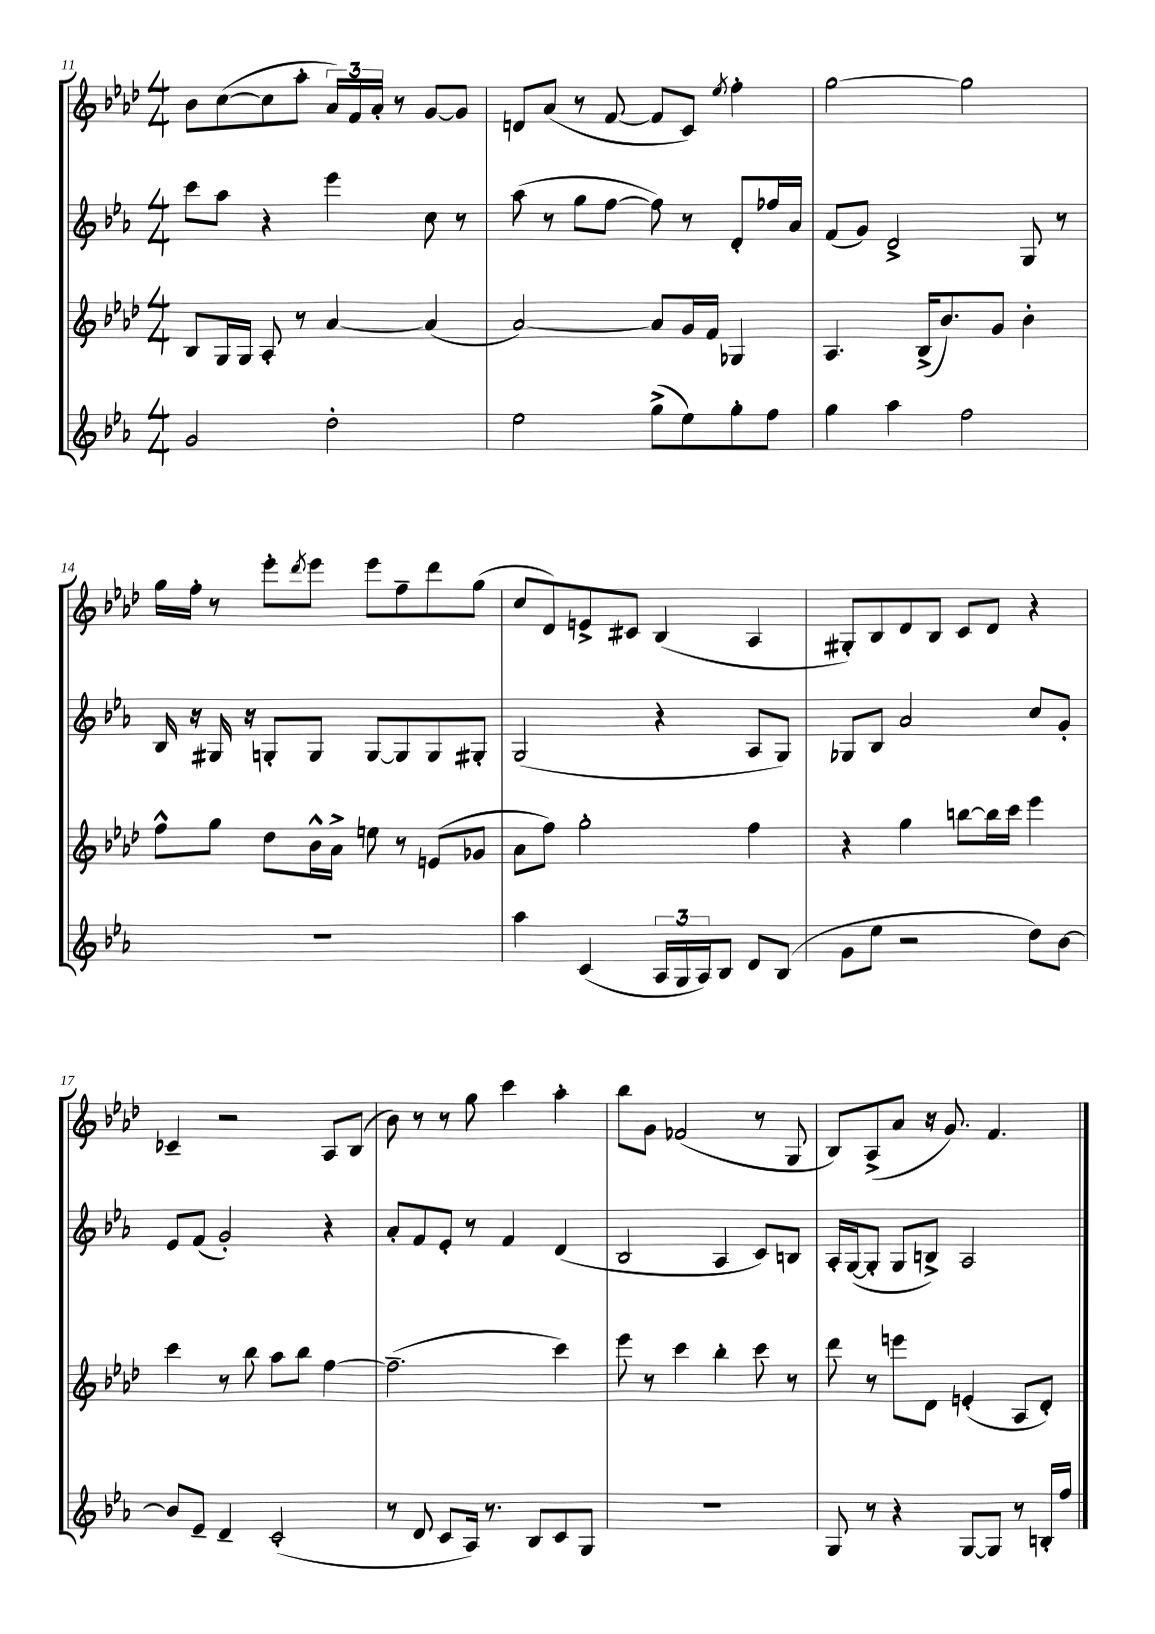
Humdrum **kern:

**kern	**kern	**kern	**kern
*part4	*part3	*part2	*part1
*staff4	*staff3	*staff2	*staff1
*clefG2	*clefG2	*clefG2	*clefG2
*k[b-e-a-]	*k[b-e-a-d-]	*k[b-e-a-]	*k[b-e-a-d-]
*M4/4	*M4/4	*M4/4	*M4/4
=11	=11	=11	=11
2g/	8B-/L	8ccc\L	8b-\L
.	16G/L	8aa-\J	([8cc\
.	16G/JJ	.	.
.	8A-'/	4r	8cc\]
.	8r	.	8aa-'\J
2dd'\	[4a-/	4eee-\	24a-/LL)
.	.	.	24f/
.	.	.	24a-'/JJ
.	.	.	8r
.	(4a-/]	8cc\	[8g/L
.	.	8r	8g/J]
=12	=12	=12	=12
2ee-\	[2a-/)	(8aa-\	8dn/L
.	.	8r	(8a-/J
.	.	8gg\L	8r
.	.	[8ff\J	[8f/
(8gg^\L	8a-/L]	8ff\])	8f/L]
8ee-\)	16g/L	8r	8c/J)
.	16f/JJ	.	.
.	.	.	8qee-/
8gg'\	4G-X/	8d'/L	4ff'\
8ff\J	.	16ff-X/L	.
.	.	16a-/JJ	.
=13	=13	=13	=13
4gg\	4.A-/	(8f/L	[2gg\
.	.	8g/J)	.
4aa-\	.	2d^/	.
.	(16B-^/KL	.	.
.	8.b-/)	.	.
2ff\	.	.	2gg\]
.	8g/J	.	.
.	4b-'\	8G/	.
.	.	8r	.
!!LO:LB:g=z
=14	=14	=14	=14
1r	8ff^^\L	16B-/	16gg\LL
.	.	16r	16ff'\JJ
.	8gg\J	16G#X/	8r
.	.	16r	.
.	8dd-\L	8Gn'/L	8eee-'\L
.	.	.	8qddd-/
.	16b-^^\L	8G/J	8eee-\J
.	16a-^\JJ	.	.
.	8een\	[8G/L	8eee-\L
.	8r	8G/]	8ff~\
.	(8en/L	8G/	8ddd-\
.	8g-X/J	8G#X'/J	(8gg\J
=15	=15	=15	=15
4aa-\	8a-\L	(2G/	8cc/L
.	8ff\J)	.	8d-/)
(4c/	2gg'\	.	8en^/
.	.	.	8c#X/J
24A-/LL	.	4r	(4B-/
24G/	.	.	.
24A-/J)	.	.	.
8B-/J	.	.	.
8d/L	4ff\	8A-/L	4A-/
(8B-/J	.	8G/J)	.
=16	=16	=16	=16
8g\L	4r	8G-X/L	8G#X'/L)
8ee-\J	.	8B-/J	8B-/
2r	4gg\	2a-/	8d-/
.	.	.	8B-/J
.	[8bbn\L	.	8c/L
.	16bb\L]	.	8d-/J
.	16ccc\JJ	.	.
8dd\L)	4eee-\	8cc/L	4r
[8b-\J	.	8g'/J	.
!!LO:LB:g=z
=17	=17	=17	=17
8b-/L]	4ccc\	8e-/L	4c-X~/
8e-~/J	.	(8f/J	.
4d~/	8r	2g'/)	2r
.	8bb-\	.	.
(2c'/	8aa-\L	.	.
.	8bb-\J	.	.
.	[4ff\	4r	8A-/L
.	.	.	(8B-/J
=18	=18	=18	=18
8r	(2.ff~\]	8a-'/L	8b-\)
8d/	.	8f/	8r
8c/L	.	8e-'/J	8r
16A-/Jk)	.	8r	8gg\
8.r	.	.	.
.	.	4f/	4ccc\
8B-/L	.	.	.
8c/	4ccc\)	(4d/	4aa-'\
8G/J	.	.	.
=19	=19	=19	=19
1r	8eee-\	2B-/	8bb-\L
.	8r	.	8g\J
.	4ccc\	.	(2f-X/
.	4bb-'\	4A-/	.
.	8ccc\	8c/L)	8r
.	8r	8Bn/J	8G/
=20	=20	=20	=20
8G/	8ddd-\	16A-'/LL	8B-/L)
.	.	([16G/J	.
8r	8r	8G'/J]	(8A-^/
4r	8eeen\L	8G/L	8a-/J
.	8d-\J	8Bn^/J)	16r
.	.	.	8.g/)
[8G/L	(4en'/	2A-/	.
8G/J]	.	.	4.f/
8r	8A-/L	.	.
16Bn'/LL	8d-'/J)	.	.
16ff/JJ	.	.	.
==	==	==	==
*-	*-	*-	*-
